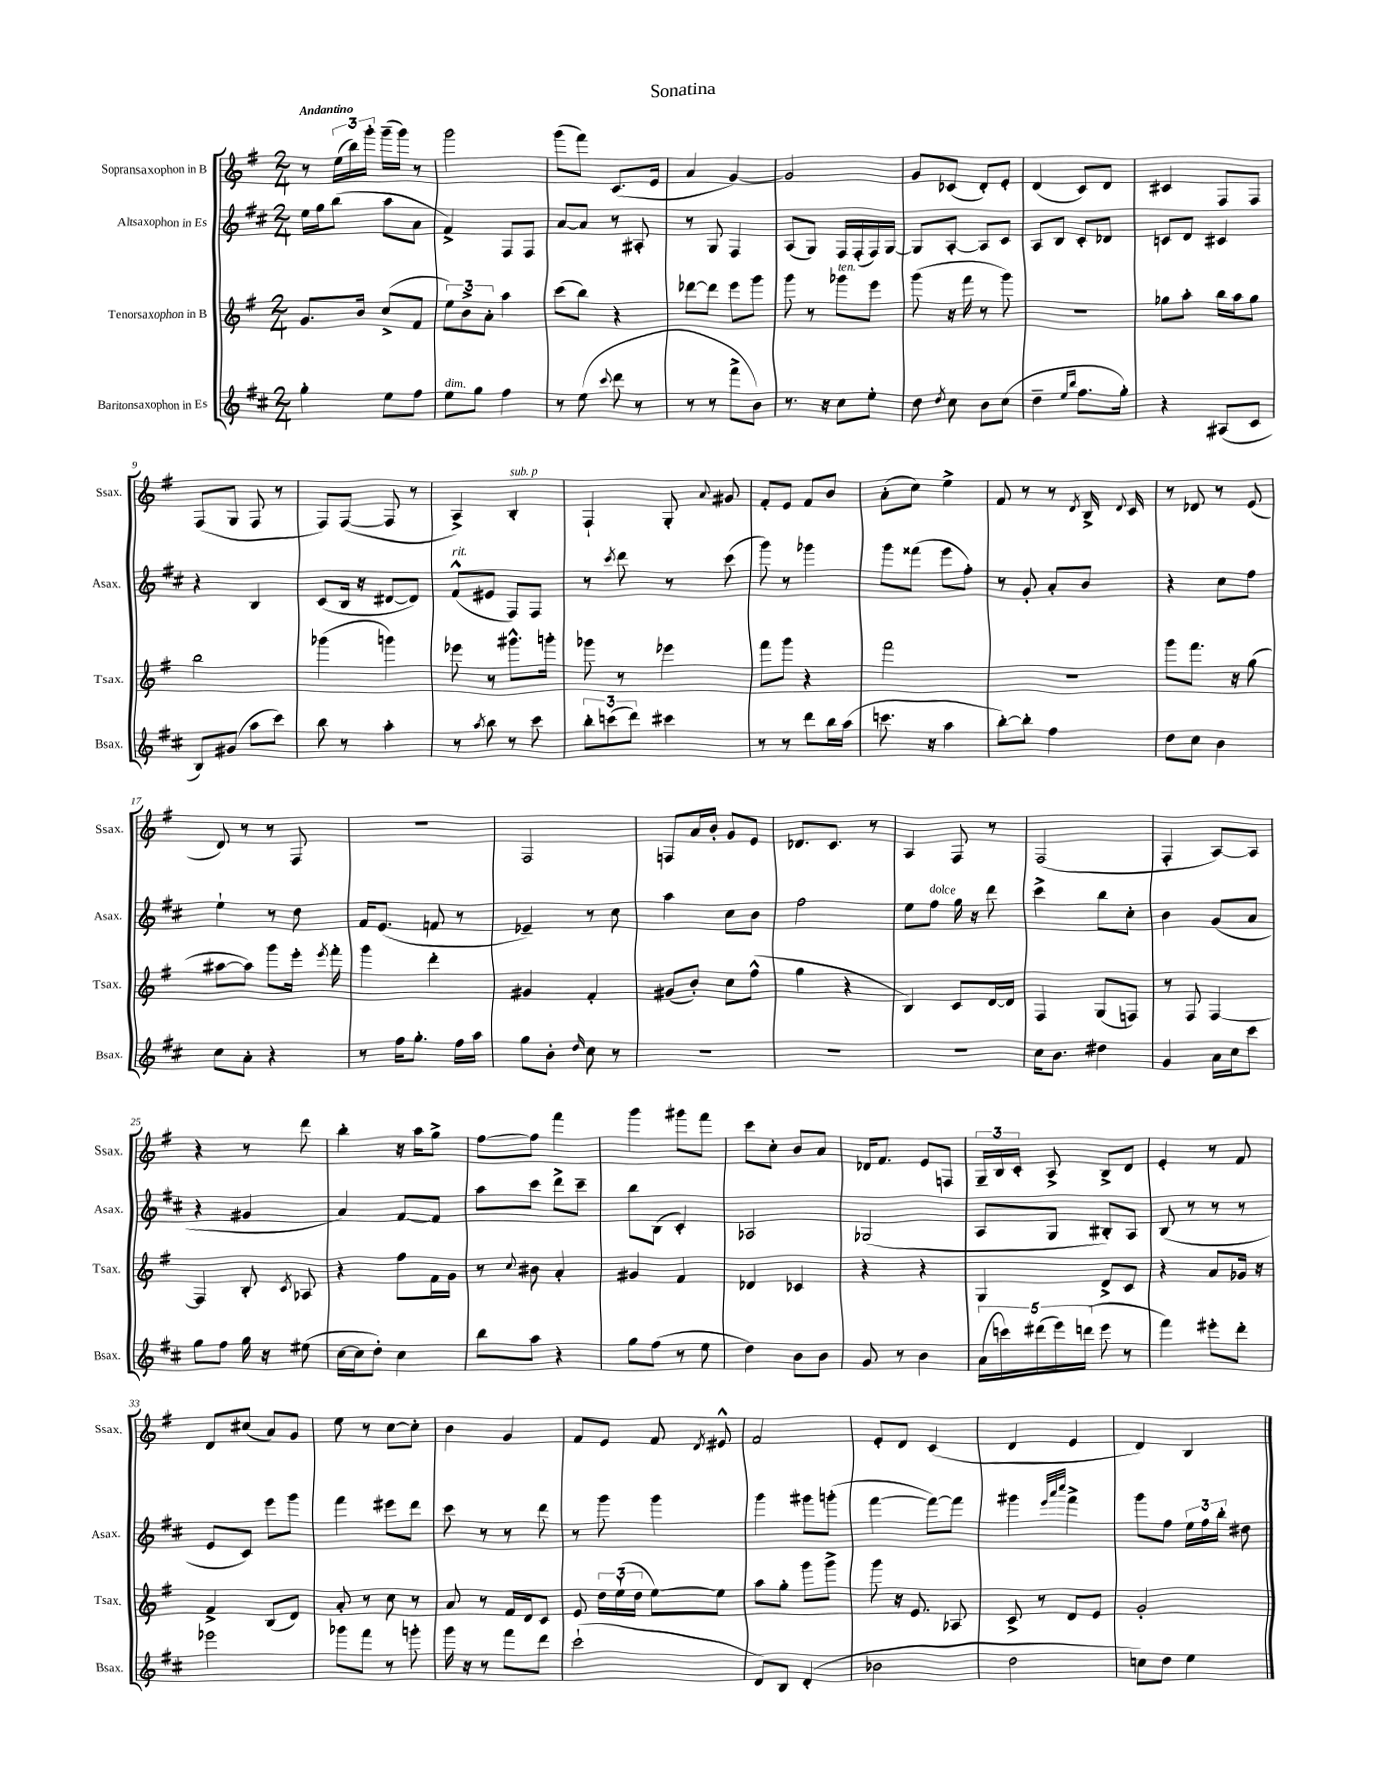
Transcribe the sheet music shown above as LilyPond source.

\header { title = "Sonatina" }
<<
\new StaffGroup <<
\new Staff = "s0" \with { instrumentName = "Sopransaxophon in B" shortInstrumentName = "Ssax." } {
    \clef treble \key g \major \numericTimeSignature \time 2/4 \tempo "Andantino"
    \autoBeamOff r8 \tuplet 3/2 { e''16[( b''16) g'''16]-. } g'''16[--( g'''16]) r8 |
    g'''2 |
    g'''8[( fis'''8]) c'8.[( e'16] |
    a'4 g'4~) |
    g'2 |
    g'8[ ces'8]( d'8[-.) e'8]-. |
    d'4( c'8[) d'8] |
    cis'4 fis8[ fis8] |
    fis8[( g8] fis8 r8 |
    fis8[) fis8]~( fis8 r8 |
    a4->) b4-.^\markup { \italic "sub. p" } |
    fis4-! g8-. \appoggiatura { a'8 } gis'8 |
    fis'8[-. e'8] fis'8[ b'8] |
    a'8[-.( c''8]) e''4-> |
    fis'8 r8 r8 \acciaccatura { d'8 } b16-> \appoggiatura { d'8 } c'16 |
    r8 des'8 r8 e'8( |
    d'8) r8 r8 fis8 |
    R2 |
    fis2 |
    f8[ a'16 b'16]-. g'8[ e'8] |
    des'8.[ c'8.] r8 |
    a4 fis8 r8 |
    fis2( |
    fis4-. a8[~) a8] |
    r4 r8 d'''8 |
    b''4-. r16 a''16[ g''8]-> |
    fis''8[~ fis''8] fis'''4 |
    g'''4 gis'''8[ fis'''8] |
    c'''8[ c''8]-. b'8[ a'8] |
    des'16[ fis'8.] e'8[ f8] |
    \tuplet 3/2 { g16[-- b16 c'16]-. } a8-> b8[-> d'8] |
    e'4-. r8 fis'8 |
    d'8[ cis''8]( a'8[) g'8] |
    e''8 r8 c''8[~ c''8]-. |
    b'4 g'4 |
    fis'8[ e'8] fis'8 \acciaccatura { d'8 } eis'8-^ |
    fis'2 |
    e'8[-. d'8] c'4( |
    d'4 e'4 |
    d'4) b4 \bar "|." |
}
\new Staff = "s1" \with { instrumentName = "Altsaxophon in Es" shortInstrumentName = "Asax." } {
    \clef treble \key d \major \numericTimeSignature \time 2/4
    \autoBeamOff e''16[ g''16 b''8]( a''8[ a'8] |
    fis'4->) fis8[ fis8] |
    a'8[~ a'8] r8 ais8-. |
    r8 g8 fis4 |
    a8[( g8]) fis16[ fis16-.( fis16) g16]~ |
    g8[ a8]~-. a8[ cis'8] |
    a8[ b8] cis'8[-. des'8] |
    c'8[ d'8] cis'4 |
    r4 b4 |
    cis'8[( b16] r16 dis'8[~ dis'8]) |
    fis'8[-^^\markup { \italic "rit." }( eis'8] fis8[) fis8] |
    r8 \acciaccatura { cis'''8 } d'''8 r8 cis'''8( |
    g'''8) r8 ges'''4 |
    g'''8[ fisis'''8]( e'''8[ fis''8]-.) |
    r8 g'8-. a'8[-. b'8] |
    r4 cis''8[ fis''8] |
    e''4-! r8 d''8 |
    fis'16[ e'8.]( f'8 r8 |
    ees'4--) r8 cis''8 |
    a''4 cis''8[ b'8] |
    fis''2 |
    e''8[ fis''8]^\markup { \italic "dolce" } g''16 r16 d'''8 |
    cis'''4-> b''8[ cis''8]-. |
    b'4 g'8[( a'8] |
    r4 gis'4 |
    a'4) fis'8[~ fis'8] |
    a''8[ cis'''8] d'''8[-> cis'''8]-- |
    b''8[ b8]( cis'4-.) |
    aes2 |
    ges2( |
    a8[ g8] bis8[-.) a8] |
    b8( r8 r8 r8 |
    e'8[ cis'8]) e'''8[ g'''8] |
    fis'''4 eis'''8[ d'''8] |
    cis'''8 r8 r8 d'''8 |
    r8 g'''8 g'''4 |
    g'''4 gis'''8[ g'''8]-.( |
    fis'''4~ fis'''8[~) fis'''8] |
    gis'''4 \grace { e'''32[ a'''32 cis''''32] } fis'''4-> |
    g'''8[ fis''8] \tuplet 3/2 { e''16[ fis''16 b''16]-. } dis''8 \bar "|." |
}
\new Staff = "s2" \with { instrumentName = "Tenorsaxophon in B" shortInstrumentName = "Tsax." } {
    \clef treble \key g \major \numericTimeSignature \time 2/4
    \autoBeamOff g'8.[ b'16] c''8[->( fis'8] |
    \tuplet 3/2 { e''8[) b'8-> a'8]-. } a''4 |
    c'''8[( b''8]) r4 |
    des'''8[~ des'''8] e'''8[ g'''8] |
    g'''8 r8 ges'''8[^\markup { \italic "ten." } e'''8] |
    g'''8( r16 fis'''16 r8 g'''8) |
    R2 |
    ges''8[ a''8]-. b''16[ a''16 ges''8] |
    b''2 |
    ges'''4( g'''4) |
    ees'''8 r8 gis'''8.[-^ g'''16]-. |
    ges'''8 r8 ees'''4 |
    fis'''8[ g'''8] r4 |
    fis'''2 |
    R2 |
    g'''8[ fis'''8.] r16 g''8( |
    ais''8[~ ais''8]) g'''8[ e'''16]-. \acciaccatura { e'''8 } fis'''16-. |
    g'''4 d'''4-. |
    gis'4 fis'4-. |
    gis'8[( b'8]-.) c''8[ fis''8]-^( |
    g''4 r4 |
    b4) c'8[ d'16~ d'16] |
    fis4 g8[( f8]) |
    r8 fis8 fis4~ |
    fis4 b8-. \acciaccatura { c'8 } aes8 |
    r4 fis''8[ fis'16 g'16] |
    r8 \appoggiatura { c''8 } bis'8 a'4-. |
    gis'4 fis'4 |
    des'4 ces'4 |
    r4 r4 |
    g4 d'8[-> c'8] |
    r4 a'8[ ges'16] r16 |
    fis'4-> b8[( d'8]) |
    a'8-. r8 c''8 r8 |
    a'8 r8 fis'16[ d'16 c'8] |
    e'8 \tuplet 3/2 { d''16[ e''16-!( d''16] } e''8[~) e''8] |
    a''8[ g''8]-. g'''8[ g'''8]-> |
    g'''8 r16 e'8. aes8 |
    c'8-> r8 d'8[ e'8] |
    g'2-. \bar "|." |
}
\new Staff = "s3" \with { instrumentName = "Baritonsaxophon in Es" shortInstrumentName = "Bsax." } {
    \clef treble \key d \major \numericTimeSignature \time 2/4
    \autoBeamOff g''4-. e''8[ fis''8] |
    e''8[^\markup { \italic "dim." } g''8] fis''4 |
    r8 e''8( \appoggiatura { cis'''8 } d'''8 r8 |
    r8 r8 fis'''8[-> b'8]) |
    r8. r16 cis''8[ e''8]-. |
    d''8 \acciaccatura { d''8 } cis''8 b'8[ cis''8]( |
    d''4-- \grace { e''16[ b''16] } fis''8.[ g''16]-.) |
    r4 ais8[( cis'8] |
    b8[) gis'8]( a''8[ cis'''8]) |
    b''8 r8 a''4-. |
    r8 \acciaccatura { a''8 } b''8 r8 cis'''8 |
    \tuplet 3/2 { b''8[-. c'''8( d'''8]) } cis'''4 |
    r8 r8 d'''8[ b''16 a''16]( |
    c'''8. r16 a''4 |
    b''8[~-.) b''8]-. fis''4 |
    d''8[ cis''8] b'4 |
    cis''8[ a'8]-. r4 |
    r8 fis''16[ g''8.]-. fis''16[ a''16] |
    g''8[ b'8]-. \grace { d''16 } cis''8 r8 |
    R2 |
    R2 |
    R2 |
    cis''16[ b'8.] dis''4 |
    g'4 a'16[ cis''16 cis'''8] |
    g''8[ fis''8] g''16 r16 eis''8( |
    cis''16[~ cis''16 d''8]-.) cis''4 |
    b''8[ a''8] r4 |
    g''8[ fis''8]( r8 e''8 |
    d''4) b'8[ b'8] |
    g'8 r8 b'4 |
    \tuplet 5/4 { a'16[( c'''16) dis'''16( e'''16) d'''16]( } e'''8 r8 |
    fis'''4) eis'''8[-. d'''8]-. |
    ees'''2 |
    ges'''8[ fis'''8] r8 g'''8-. |
    g'''16 r16 r8 fis'''8[ d'''8] |
    cis'''2-!( |
    d'8[) b8] d'4-.( |
    bes'2 |
    d''2 |
    c''8[) d''8] e''4 \bar "|." |
}
>>
>>
